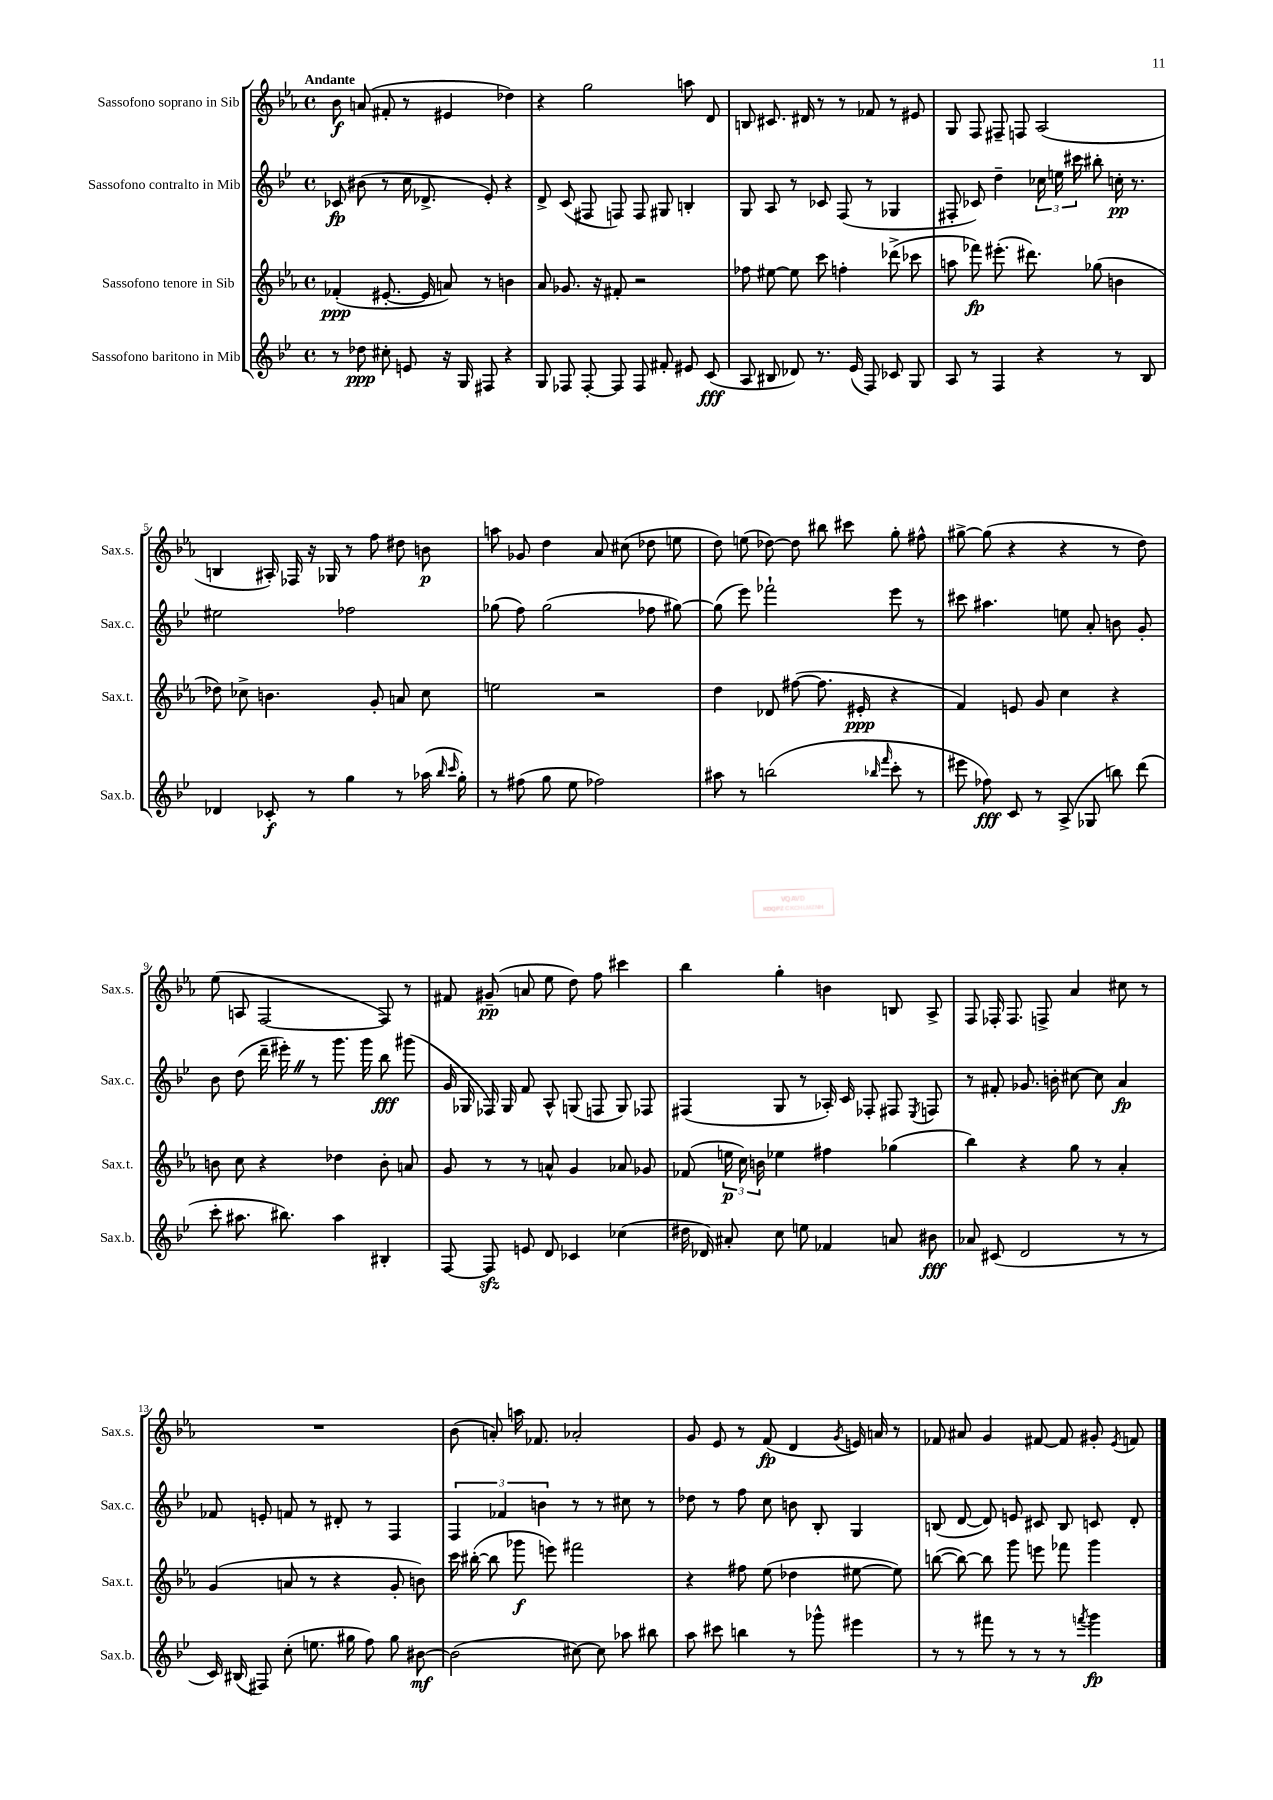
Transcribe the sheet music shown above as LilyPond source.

<<
\new StaffGroup <<
\new Staff = "s0" \with { instrumentName = "Sassofono soprano in Sib" shortInstrumentName = "Sax.s." } {
    \clef treble \key ees \major \defaultTimeSignature \time 4/4 \tempo "Andante"
    \autoBeamOff bes'8\f a'8( fis'8-. r8 eis'4 des''4) |
    r4 g''2 a''8 d'8 |
    b8 cis'8. dis'16 r8 r8 fes'8 r8 eis'8 |
    g8 f8 fis8-- f8 aes2( |
    b4 ais16-.) fes16 r16 ges16 r8 f''8 dis''8 b'8\p |
    a''8 ges'8 d''4 aes'8 cis''8( des''8 e''8 |
    d''8) e''8( des''8~) des''8 bis''8 cis'''8 g''8-. fis''8-^ |
    gis''8~-> gis''8( r4 r4 r8 d''8) |
    ees''8( a8 f2~ f8) r8 |
    fis'8 gis'8--\pp( a'8 ees''8 d''8) f''8 cis'''4 |
    bes''4 g''4-. b'4 b8 aes8-> |
    f8 fes16-. fes8. f8-> aes'4 cis''8 r8 |
    R1 |
    bes'8( a'8-.) a''16 fes'8. aes'2-. |
    g'8 ees'8 r8 f'8\fp( d'4 \acciaccatura { g'8 } e'16) a'16 r8 |
    fes'8 ais'8 g'4 fis'8~ fis'8 gis'8-. \acciaccatura { ees'8 } f'8 \bar "|." |
}
\new Staff = "s1" \with { instrumentName = "Sassofono contralto in Mib" shortInstrumentName = "Sax.c." } {
    \clef treble \key bes \major \defaultTimeSignature \time 4/4
    \autoBeamOff ces'8\fp bis'8( r8 c''16 des'8.-> ees'8-.) r4 |
    d'8-> c'8( fis8 f8) f8 gis8 b4-. |
    g8 a8 r8 ces'8 f8( r8 ges4 |
    fis8-. ces'8) d''4-- \tuplet 3/2 { ces''16 e''16 cis'''16 } bis''8-. c''16-.\pp r8. |
    eis''2 fes''2 |
    ges''8( f''8) ges''2( fes''8 gis''8~) |
    gis''8( ees'''8) fes'''2-! ees'''8 r8 |
    cis'''8 ais''4. e''8 a'8-. b'8 g'8-. |
    bes'8 d''8( d'''16-- eis'''16-.) \once \override BreathingSign.text = \markup { \musicglyph "scripts.caesura.straight" } \breathe r8 g'''8. g'''16 bes''8\fff gis'''8( |
    g'16 ges16 fes16) ges16 f'8 a8-^ g8( f8 g8) fes8 |
    fis4( g8 r8 aes16-.) c'16 fes8-. fis8 \acciaccatura { ees8 } f8 |
    r8 fis'8-. ges'8. b'16-. cis''8~ cis''8 a'4\fp |
    fes'8 e'8-. f'8 r8 dis'8-. r8 f4 |
    \tuplet 3/2 { f4 fes'4 b'4 } r8 r8 cis''8 r8 |
    des''8 r8 f''8 c''8 b'8 bes8-. g4 |
    b8( d'8~ d'8) e'8 cis'8 b8 c'8 d'8-. \bar "|." |
}
\new Staff = "s2" \with { instrumentName = "Sassofono tenore in Sib" shortInstrumentName = "Sax.t." } {
    \clef treble \key ees \major \defaultTimeSignature \time 4/4
    \autoBeamOff fes'4-.\ppp( eis'8.~-. eis'16 a'8) r8 b'4 |
    aes'8 ges'8. r16 fis'8-. r2 |
    fes''8 eis''8~ eis''8 c'''8 f''4-. des'''8->( ces'''8 |
    a''8 fes'''8\fp) eis'''8.-.( dis'''8.) ges''8( b'4 |
    des''8) ces''8-> b'4. g'8-. a'8 ces''8 |
    e''2 r2 |
    d''4 des'8 fis''8~( fis''8. eis'16-.\ppp r4 |
    f'4) e'8 g'8 c''4 r4 |
    b'8 c''8 r4 des''4 b'8-. a'8 |
    g'8 r8 r8 a'8-^ g'4 aes'8 ges'8 |
    fes'8( \tuplet 3/2 { e''16\p c''16) b'16 } ees''4 fis''4 ges''4( |
    bes''4) r4 g''8 r8 aes'4-. |
    g'4( a'8 r8 r4 g'8-. b'8) |
    c'''16 bis''16~-.( bis''8 ges'''8\f e'''8) fis'''2 |
    r4 fis''8 ees''8( des''4 eis''8~ eis''8) |
    b''8~( b''8~) b''8 g'''8 e'''8 fes'''8 g'''4 \bar "|." |
}
\new Staff = "s3" \with { instrumentName = "Sassofono baritono in Mib" shortInstrumentName = "Sax.b." } {
    \clef treble \key bes \major \defaultTimeSignature \time 4/4
    \autoBeamOff r8 des''8\ppp cis''8-. e'8 r16 g16 fis8 r4 |
    g8 fes8 fes8~-. fes8 fes8 fis'8-. eis'8 c'8\fff( |
    a8 bis8 des'8) r8. ees'16( f8) ces'8 g8 |
    a8 r8 f4 r4 r8 bes8 |
    des'4 ces'8-.\f r8 g''4 r8 aes''16( \grace { bes''16 c'''16 } g''16-.) |
    r8 fis''8( g''8 ees''8 fes''2) |
    ais''8 r8 b''2( \grace { bes''16 f'''16 } c'''8-. r8 |
    eis'''8 fes''8\fff) c'8 r8 a8->( ges8 b''8) d'''8( |
    c'''8-. ais''8. bis''8.) ais''4 bis4-. |
    f8~ f8\sfz e'8 d'8 ces'4 ces''4( |
    dis''16 des'16) ais'8-. c''8 e''8 fes'4 a'8 bis'8\fff |
    aes'8 cis'8( d'2 r8 r8 |
    c'16) bis16( fis8) c''8-.( e''8. gis''16 f''8) gis''8 bis'8~\mf |
    bis'2( cis''8~) cis''8 aes''8 bis''8 |
    a''8 cis'''8 b''4 r8 ges'''8-^ eis'''4 |
    r8 r8 fis'''8 r8 r8 r8 \acciaccatura { f'''8 } g'''4\fp \bar "|." |
}
>>
>>
